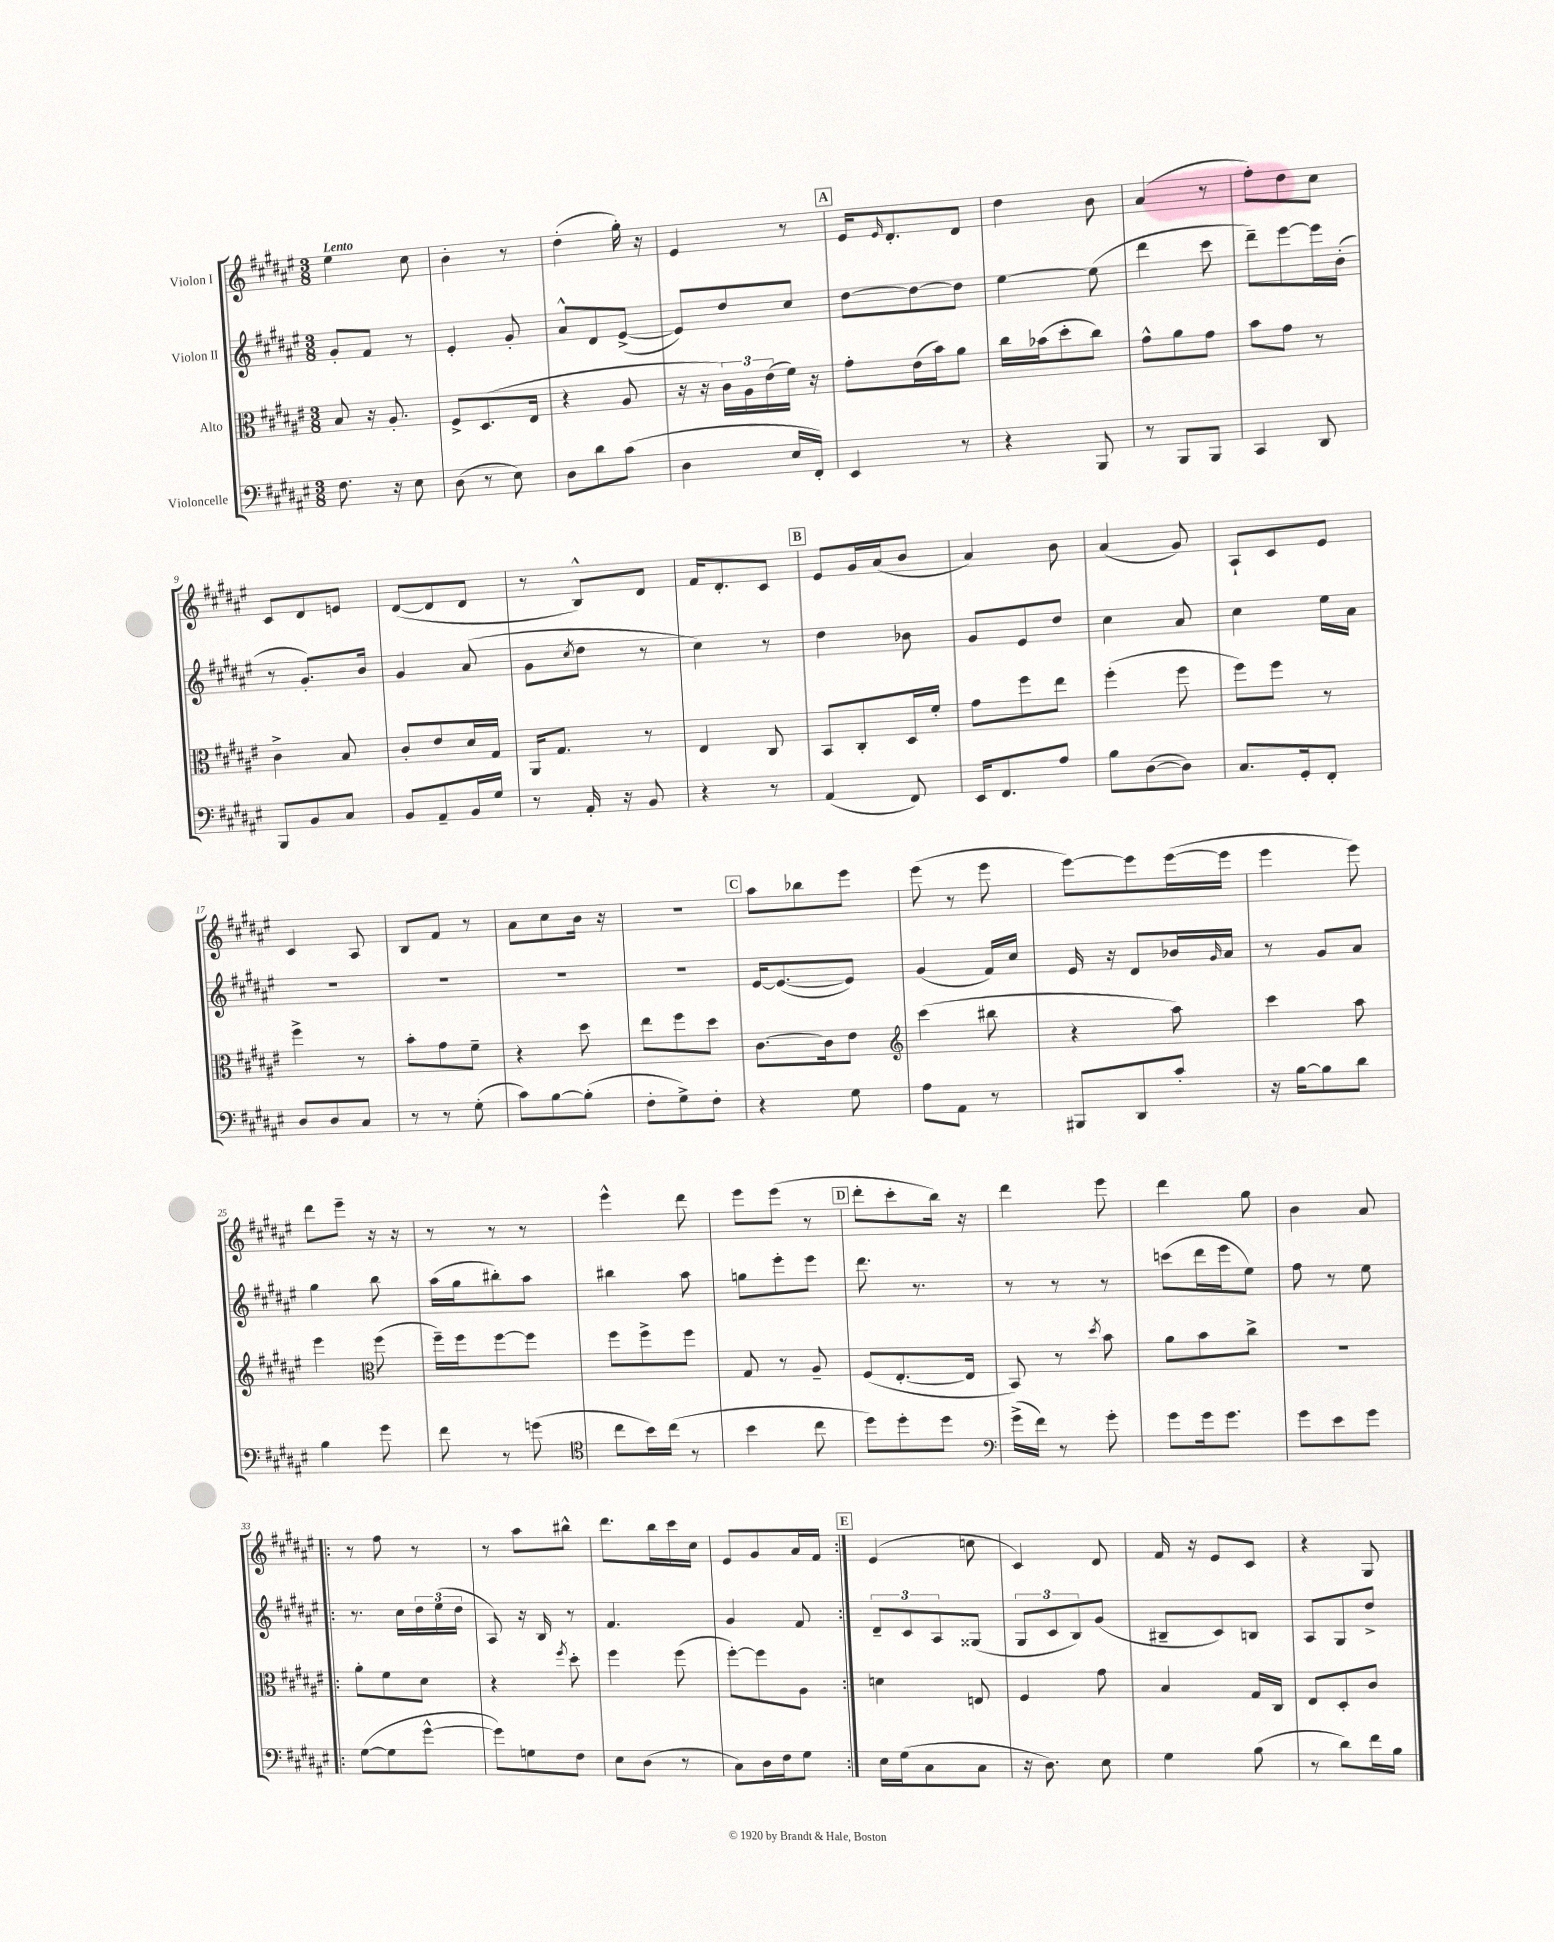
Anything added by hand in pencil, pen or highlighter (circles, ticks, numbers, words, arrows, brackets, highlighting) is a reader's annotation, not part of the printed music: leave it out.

**kern	**kern	**kern	**kern
*part4	*part3	*part2	*part1
*staff4	*staff3	*staff2	*staff1
*I"Violoncelle	*I"Alto	*I"Violon II	*I"Violon I
*clefF4	*clefC3	*clefG2	*clefG2
*k[f#c#g#d#a#e#]	*k[f#c#g#d#a#e#]	*k[f#c#g#d#a#e#]	*k[f#c#g#d#a#e#]
*M3/8	*M3/8	*M3/8	*M3/8
=1	=1	=1	=1
!	!	!	!LO:TX:a:B:t=Lento
8.F#\	8B/	8g#'/L	4ee#\
.	16r	8f#/J	.
16r	8.A#'/	.	.
8E#\	.	8r	8cc#\
=2	=2	=2	=2
(8D#\	8F#^/L	4e#'/	4b'\
8r	(8.D#/	.	.
8E#\)	.	8g#'/	8r
.	16E#/Jk	.	.
=3	=3	=3	=3
8D#\L	4r	8a#^^/L	(4dd#'\
8d#\	.	8d#/	.
(8c#\J	8A#/	([8e#^/J	16gg#'\)
.	.	.	16r
=4	=4	=4	=4
4D#\	16r	8e#/L])	4e#/
.	16r	.	.
.	24c#\LL)	8dd#/	.
.	24A#\	.	.
.	(24e#\	.	.
16E#/LL	16f#\JJ)	8cc#/J	8r
16FF#'/JJ)	16r	.	.
!!LO:REH:place=s1:t=A
=5	=5	=5	=5
4EE#/	8g#'\L	[8dd#\L	16e#/KL
.	.	.	16qqe#/
.	.	.	8.d#'/
.	(16e#\L	8dd#\_	.
.	16b\J)	.	.
8r	8a#\J	8dd#\J]	8d#/J
=6	=6	=6	=6
4r	16cc#\LL	[4ee#\	4dd#\
.	(16b-X\J	.	.
.	8dd#'\	.	.
8BBB/	8cc#\J)	(8ee#\]	8b\
=7	=7	=7	=7
8r	8g#^^\L	4ddd#\	(4a#/
8BBB/L	8a#\	.	.
8BBB/J	8g#\J	8ccc#\	8r
=8	=8	=8	=8
4CC#/	8b\L	8ddd#~\L)	8ff#'\L)
.	8g#\J	[8eee#\	8dd#\
8DD#/	8r	16eee#\L]	8cc#\J
.	.	(16b'\JJ	.
!!LO:LB:g=z
=9	=9	=9	=9
8BBB/L	4c#^\	8r	8c#/L
8BB/	.	8.g#'/L)	8d#/
8C#/J	8B/	.	8en/J
.	.	16b/Jk	.
=10	=10	=10	=10
8BB/L	8c#'/L	4g#/	([8d#/L
8AA#~/	8e#/	.	8d#/]
16BB/L	16d#/L	(8a#/	8d#/J
16G#/JJ	16G#/JJ	.	.
=11	=11	=11	=11
8r	16AA#/KL	8g#\L	8r
.	8.G#/J	.	.
.	.	8qcc#/	.
16AA#'/	.	8dd#\J	8B^^/L)
16r	.	.	.
8BB/	8r	8r	8d#/J
=12	=12	=12	=12
4r	4E#/	4cc#\)	16f#/KL
.	.	.	8.d#'/
8r	8C#/	8r	8c#/J
!!LO:REH:place=s1:t=B
=13	=13	=13	=13
(4AA#/	8BB/L	4dd#\	8e#/L
.	8C#'/	.	16g#/L
.	.	.	(16a#/J
8FF#/)	16D#/L	8b-X\	8b/J
.	16f#'/JJ	.	.
=14	=14	=14	=14
16EE#/KL	8g#\L	8g#/L	4a#/)
8.FF#/	.	.	.
.	8ff#\	8e#/	.
8A#/J	8ee#\J	8dd#/J	8b\
=15	=15	=15	=15
8B\L	(4ff#'\	4cc#\	(4a#/
([8D#\	.	.	.
8D#\J])	8ff#\	8a#/	8g#/)
=16	=16	=16	=16
8.C#/L	8ff#\L)	4cc#\	8A#`/L
.	8ff#\J	.	8c#/
16GG#'/k	.	.	.
8FF#'/J	8r	16ee#\LL	8e#/J
.	.	16a#\JJ	.
!!LO:LB:g=z
=17	=17	=17	=17
8D#/L	4ff#^\	4.r	4c#/
8D#/	.	.	.
8C#/J	8r	.	8A#/
=18	=18	=18	=18
8r	8b'\L	4.r	8B/L
8r	8g#\	.	8f#/J
(8G#'\	8f#~\J	.	8r
=19	=19	=19	=19
8c#\L)	4r	4.r	8a#\L
[8B\	.	.	8cc#\
(8B'\J]	8dd#\	.	16b\Jk
.	.	.	16r
=20	=20	=20	=20
8F#'\L	8ee#\L	4.r	4.r
8G#^\)	8ff#\	.	.
8F#'\J	8dd#\J	.	.
!!LO:REH:place=s1:t=C
=21	=21	=21	=21
4r	[8.c#\L	[16e#/KL	8aa#\L
.	.	(8.e#/_	.
.	.	.	8bb-X\
.	16c#\k]	.	.
8G#\	8e#\J	8e#/J])	8eee#\J
=22	=22	=22	=22
*	*clefG2	*	*
8A#\L	(4ccc#\	(4g#/	(8eee#\
8AA#\J	.	.	8r
8r	8bb#X\	16f#/LL)	8eee#\
.	.	16cc#/JJ	.
=23	=23	=23	=23
8BBB#X/L	4r	16e#/	[8eee#\L)
.	.	16r	.
8DD#/	.	8d#/L	8eee#\]
8c#'/J	8aa#\)	16b-X/L	([16eee#\L
.	.	16qqg#/	.
.	.	16a#/JJ	16eee#\JJ]
=24	=24	=24	=24
16r	4ccc#\	8r	4eee#\
[16B\KL	.	.	.
8B\]	.	8g#/L	.
8d#\J	8aa#\	8a#/J	8eee#\)
!!LO:LB:g=z
=25	=25	=25	=25
4B\	4eee#\	4gg#\	8ddd#\L
.	.	.	8eee#~\J
*	*clefC3	*	*
8g#\	(8ff#\	8bb\	16r
.	.	.	16r
=26	=26	=26	=26
8f#\	16ff#~\LL)	(16aa#\LL	8r
.	16ff#\J	16gg#\J	.
8r	[8ff#\	8bb#X'\)	8r
(8gn\	8ff#\J]	8aa#\J	8r
=27	=27	=27	=27
*clefC4	*	*	*
8cc#\L	8ff#\L	4bb#X\	4eee#^^\
16b\L)	8ff#^\	.	.
(16cc#\JJ	.	.	.
8r	8ff#\J	8aa#\	8ddd#\
=28	=28	=28	=28
4b\	8G#/	8ggn\L	8eee#\L
.	8r	8eee#'\	(8eee#\J
8cc#\	8A#~/	8eee#\J	8r
!!LO:REH:place=s1:t=D
=29	=29	=29	=29
8dd#\L)	(8F#/L	8.ddd#\	8ddd#'\L
8dd#'\	[8.E#'/	.	8ccc#'\
.	.	8.r	.
8dd#\J	.	.	16bb\Jk)
.	16E#/Jk]	.	16r
=30	=30	=30	=30
*clefF4	*	*	*
(16g#^\LL	8BB/)	8r	4ddd#\
16f#\JJ)	.	.	.
8r	8r	8r	.
.	8qdd#/	.	.
8g#'\	8b\	8r	8eee#\
=31	=31	=31	=31
8g#\L	8a#\L	(8cccn\L	4ddd#\
16g#\k	8b\	16ddd#\L	.
8.g#\J	.	16eee#\J	.
.	8cc#^\J	8ee#\J)	8gg#\
=32	=32	=32	=32
8g#\L	4.r	8ff#\	4b\
8e#\	.	8r	.
8g#\J	.	8ee#\	8a#/
!!LO:LB:g=z
=33!|:	=33!|:	=33!|:	=33!|:
([8G#\L	8a#'\L	8.r	8r
8G#\]	8f#\	.	8ff#\
.	.	16cc#\LL	.
[8g#^^\J	8d#\J	24dd#\	8r
.	.	(24ee#\	.
.	.	24dd#\JJ	.
=34	=34	=34	=34
8g#\L])	4r	8A#/)	8r
8Gn\	.	16r	8aa#\L
.	.	16B/	.
.	8qff#/	.	.
8F#\J	8dd#'\	8r	8bb#X^^\J
=35	=35	=35	=35
8E#\L	4ff#\	4.f#/	8.ddd#\L
(8D#\J	.	.	.
.	.	.	16bb\L
8r	(8ff#\	.	16ccc#\
.	.	.	16cc#\JJ
=36	=36	=36	=36
8C#\L)	[8ff#'\L)	4g#/	8e#/L
16D#\L	8ff#\]	.	8g#/
16F#\J	.	.	.
8G#\J	8A#\J	8f#/	16a#/L
.	.	.	16f#/JJ
!!LO:REH:place=s1:t=E
=37:|!	=37:|!	=37:|!	=37:|!
16E#\LL	4dn\	12d#~/L	(4e#/
(16G#\J	.	.	.
.	.	12c#/	.
8C#\	.	.	.
.	.	12A#/	.
8C#\J	8En/	(8G##X/J	8ccn\
=38	=38	=38	=38
16r	4F#/	12G#/L	4c#/)
8.D#\)	.	.	.
.	.	12c#/	.
.	.	12B/)	.
8E#\	8g#\	(8g#/J	8d#/
=39	=39	=39	=39
4G#\	4B/	8B#X~/L	16f#/
.	.	.	16r
.	.	8c#/)	8e#/L
(8B\	16G#/LL	8Bn/J	8c#/J
.	16C#/JJ	.	.
=40	=40	=40	=40
8r	8E#/L	8A#/L	4r
8d#\L)	8D#'/	8G#/	.
16f#\L	8c#/J	8dd#^/J	8G#/
16B\JJ	.	.	.
==	==	==	==
*-	*-	*-	*-
